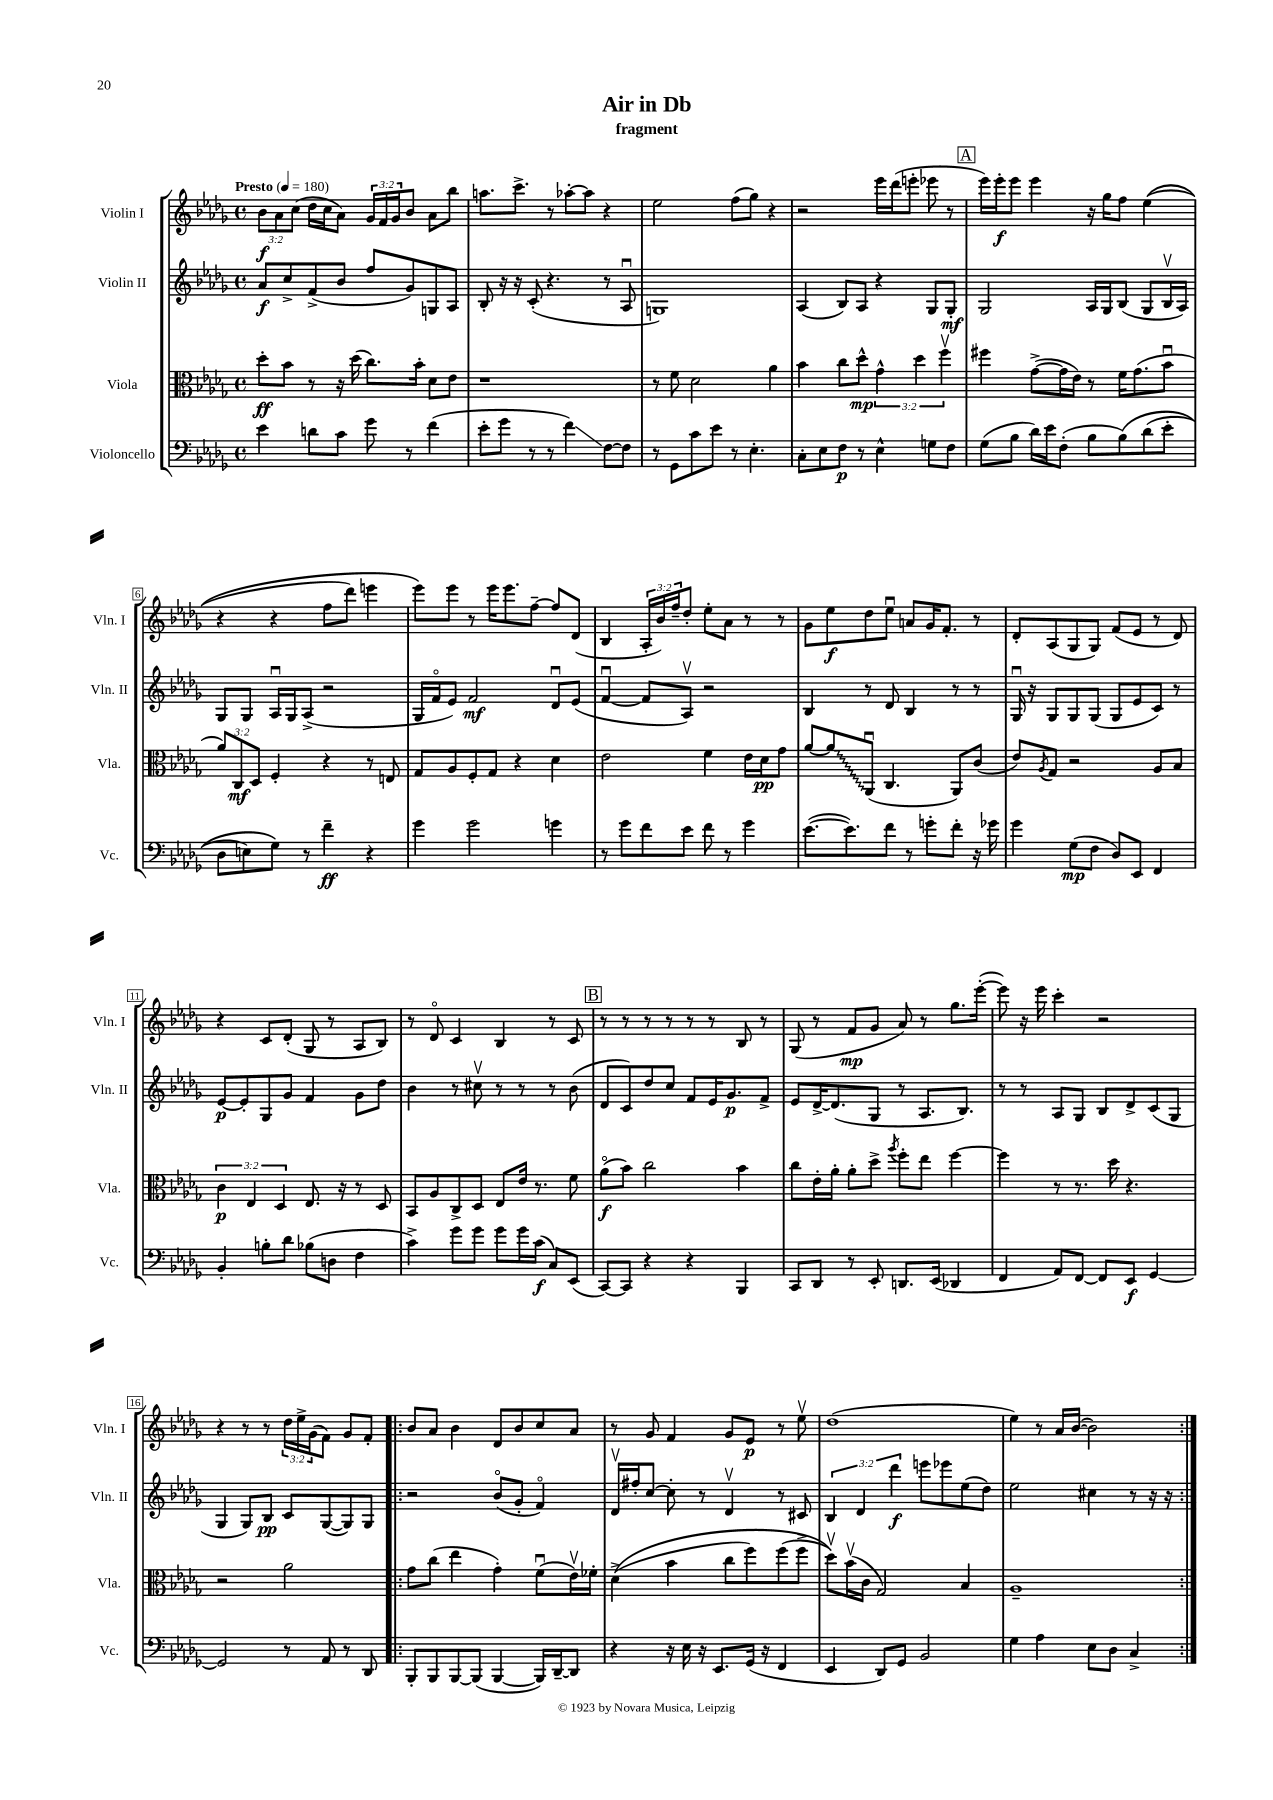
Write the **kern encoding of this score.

**kern	**kern	**kern	**kern
*staff4	*staff3	*staff2	*staff1
*clefF4	*clefC3	*clefG2	*clefG2
*k[b-e-a-d-g-]	*k[b-e-a-d-g-]	*k[b-e-a-d-g-]	*k[b-e-a-d-g-]
*M4/4	*M4/4	*M4/4	*M4/4
*met(c)	*met(c)	*met(c)	*met(c)
*MM180	*MM180	*MM180	*MM180
4e-	8dd-'	8a-	12b-
.	.	.	12a-
.	8b-	8cc^	.
.	.	.	(12cc
8d	8r	(8f^	16dd-
.	.	.	16cc
8c	16r	8b-	8a-)
.	(16dd-	.	.
8g-	8.cc)	8ff	24g-
.	.	.	24f
.	.	.	24g-
8r	.	8g-)	8b-
.	16b-'	.	.
(4f	8d-	8G	8a-
.	8e-	8A-	8bb-
=	=	=	=
8e-'	1r	8B-'	8.aa
8g-	.	16r	.
.	.	16r	8.ccc^
8r	.	(8c'	.
8r	.	4.r	8r
4f)	.	.	[8aa-'
.	.	.	8aa-]
[8F	.	8r	4r
8F]	.	8A-u	.
=	=	=	=
8r	8r	1G)	2ee-
8GG-	8f	.	.
8c	2d-	.	.
8e-	.	.	.
8r	.	.	(8ff
4.E-'	.	.	8gg-)
.	4a-	.	4r
=	=	=	=
8C'	4b-	(4A-	2r
8E-	.	.	.
8F	8cc	8B-)	.
8r	8dd-^^	8A-	.
4E-^^	6g-^^	4r	16eee-
.	.	.	(16ddd-
.	.	.	8eee'
.	6dd-	.	.
8G	.	8G-	8eee-
.	6ffv	.	.
8F	.	8G-'	8r
=	=	=	=
(8G-	4ff#	2G-	16eee-)
.	.	.	16eee-'
8B-	.	.	8eee-
16d-)	([8g-^	.	4eee-
16e-	.	.	.
(8F'	16g-]	.	.
.	16e-)	.	.
8B-	8r	16A-	16r
.	.	16G-	16gg-
&(8B-)	16f	(8B-	8ff
.	(8.g-	.	.
(8d-	.	8G-	&((4ee-
8e-'	8b-u	16B-v	.
.	.	16A-)	.
=	=	=	=
8D-	12a-)	8G-	4r
.	12C	.	.
8E)	.	8G-	.
.	12D-	.	.
8G-&)	4F'	16A-u	4r
.	.	16G-	.
8r	.	(8A-^	.
4f~	4r	2r	8ff
.	.	.	8ddd-)
4r	8r	.	4eee
.	8E	.	.
=	=	=	=
4g-	8G-	16G-	8eee-&)
.	.	16fo	.
.	8A-	8e-)	8eee-
2g-	8F'	2f	8r
.	8G-	.	16eee-
.	.	.	8.eee-
.	4r	.	.
.	.	.	[8ff~
4g	4d-	8d-u	8ff]
.	.	(8e-	(8d-
=	=	=	=
8r	2e-	[4fu	4B-
8g-	.	.	.
8f	.	8f]	24A-'
.	.	.	24b-)
.	.	.	24ff~
8e-	.	8A-v)	8dd-'
8f	4f	2r	8ee-'
8r	.	.	8a-
4g-	16e-	.	8r
.	16d-	.	.
.	8g-	.	8r
=	=	=	=
([8.e-	[8a-	4B-	8g-
.	8a-]	.	8ee-
8.e-])	.	.	.
.	(8AA-u	8r	8dd-
8f	4.C	8d-	8ee-u
8r	.	4B-	8a
8g'	.	.	16g-
.	.	.	8.f'
8f'	8AA-)	8r	.
16r	(8c	8r	8r
16g-	.	.	.
=	=	=	=
4g-	8e-)	16G-u	8d-'
.	.	16r	.
.	8qA-	.	.
.	8G-	8G-	(8A-
(8G-	2r	8G-	8G-
8F	.	(8G-	8G-)
8D-)	.	8G-	(8f
8EE-	.	8e-	8e-
4FF	8A-	8c)	8r
.	8B-	8r	8d-)
=	=	=	=
4BB-'	6c	[8e-	4r
.	.	8e-']	.
.	6E-	.	.
8B'	.	8G-	8c
.	6D-	.	.
8d-	.	8g-	(8d-'
(8B-	8.E-	4f	8G-
8D	.	.	8r
.	16r	.	.
4F	8r	8g-	8A-
.	8D-	8dd-	8B-)
=	=	=	=
4c^)	8BB-	4b-	8r
.	8A-	.	8d-o
8g-	8C^	8r	4c
8g-	8D-	8cc#v	.
8g-	8E-	8r	4B-
16g-	16e-	8r	.
(16c	8.r	.	.
8C)	.	8r	8r
(8EE-	8f	(8b-	8c
=	=	=	=
[8CC)	(8a-o	8d-	8r
8CC]	8b-)	8c)	8r
4r	2cc	8dd-	8r
.	.	8cc	8r
4r	.	8f	8r
.	.	16e-	8r
.	.	8.g-	.
4BBB-	4b-	.	8B-
.	.	8f^	8r
=	=	=	=
8CC	8cc	8e-	(8G-
8DD-	16e-'	[16d-^	8r
.	16a-'	(8.d-]	.
8r	8a-'	.	8f
8EE-'	8dd-^	8G-	8g-
.	8qaa-	.	.
8.DD	8ff'	8r	8a-)
.	8ee-	8.A-	8r
(16EE-	.	.	.
4DD-	[4ff	.	8.gg-
.	.	8.B-)	.
.	.	.	([16eee-'
=	=	=	=
4FF	4ff]	8r	8eee-])
.	.	8r	16r
.	.	.	16eee-
8AA-)	8r	8A-	4ccc'
[8FF	8.r	8G-	.
8FF]	.	8B-	2r
.	16dd-	.	.
8EE-	4.r	8d-^	.
[4GG-	.	(8c	.
.	.	8G-	.
=	=	=	=
2GG-]	2r	4G-	4r
.	.	8G-)	8r
.	.	8B-	8r
8r	2a-	8c	24dd-
.	.	.	24ee-^
.	.	.	(24g-
8AA-	.	([8G-	8f)
8r	.	8G-])	8g-
8DD-	.	8G-	8f'
=!|:	=!|:	=!|:	=!|:
8BBB-'	8g-	2r	8b-
8BBB-	(8cc	.	8a-
[8BBB-	4ee-	.	4b-
(8BBB-]	.	.	.
[4BBB-	4g-')	(8b-o	8d-
.	.	8g-'	8b-
16BBB-])	(8fu	4fo)	8cc
[16DD-~	.	.	.
8DD-]	16e-v)	.	8a-
.	16f-'	.	.
=	=	=	=
4r	&((4d-^	16d-v	8r
.	.	16ff#'	.
.	.	[8cc	8g-
16r	4b-	8cc']	4f
16E-	.	.	.
16r	.	8r	.
8.EE-	.	.	.
.	8cc	4d-v	8g-
(16GG-	8ff)	.	8e-
16r	.	.	.
4FF	(8ff	8r	8r
.	8ff^	8c#	8ee-v
=	=	=	=
4EE-	8dd-v)&)	6B-	(1dd-
.	(16b-v	.	.
.	.	6d-	.
.	16c	.	.
8DD-)	2G-)	.	.
.	.	6ddd-	.
8GG-	.	.	.
2BB-	.	8eee	.
.	.	8eee-	.
.	4B-	(8ee-	.
.	.	8dd-)	.
=	=	=	=
4G-	1A-~	2ee-	4ee-)
4A-	.	.	8r
.	.	.	16a-
.	.	.	([16b-
8E-	.	4cc#	2b-])
8D-	.	.	.
4C^	.	8r	.
.	.	16r	.
.	.	16r	.
==:|!	==:|!	==:|!	==:|!
*-	*-	*-	*-
